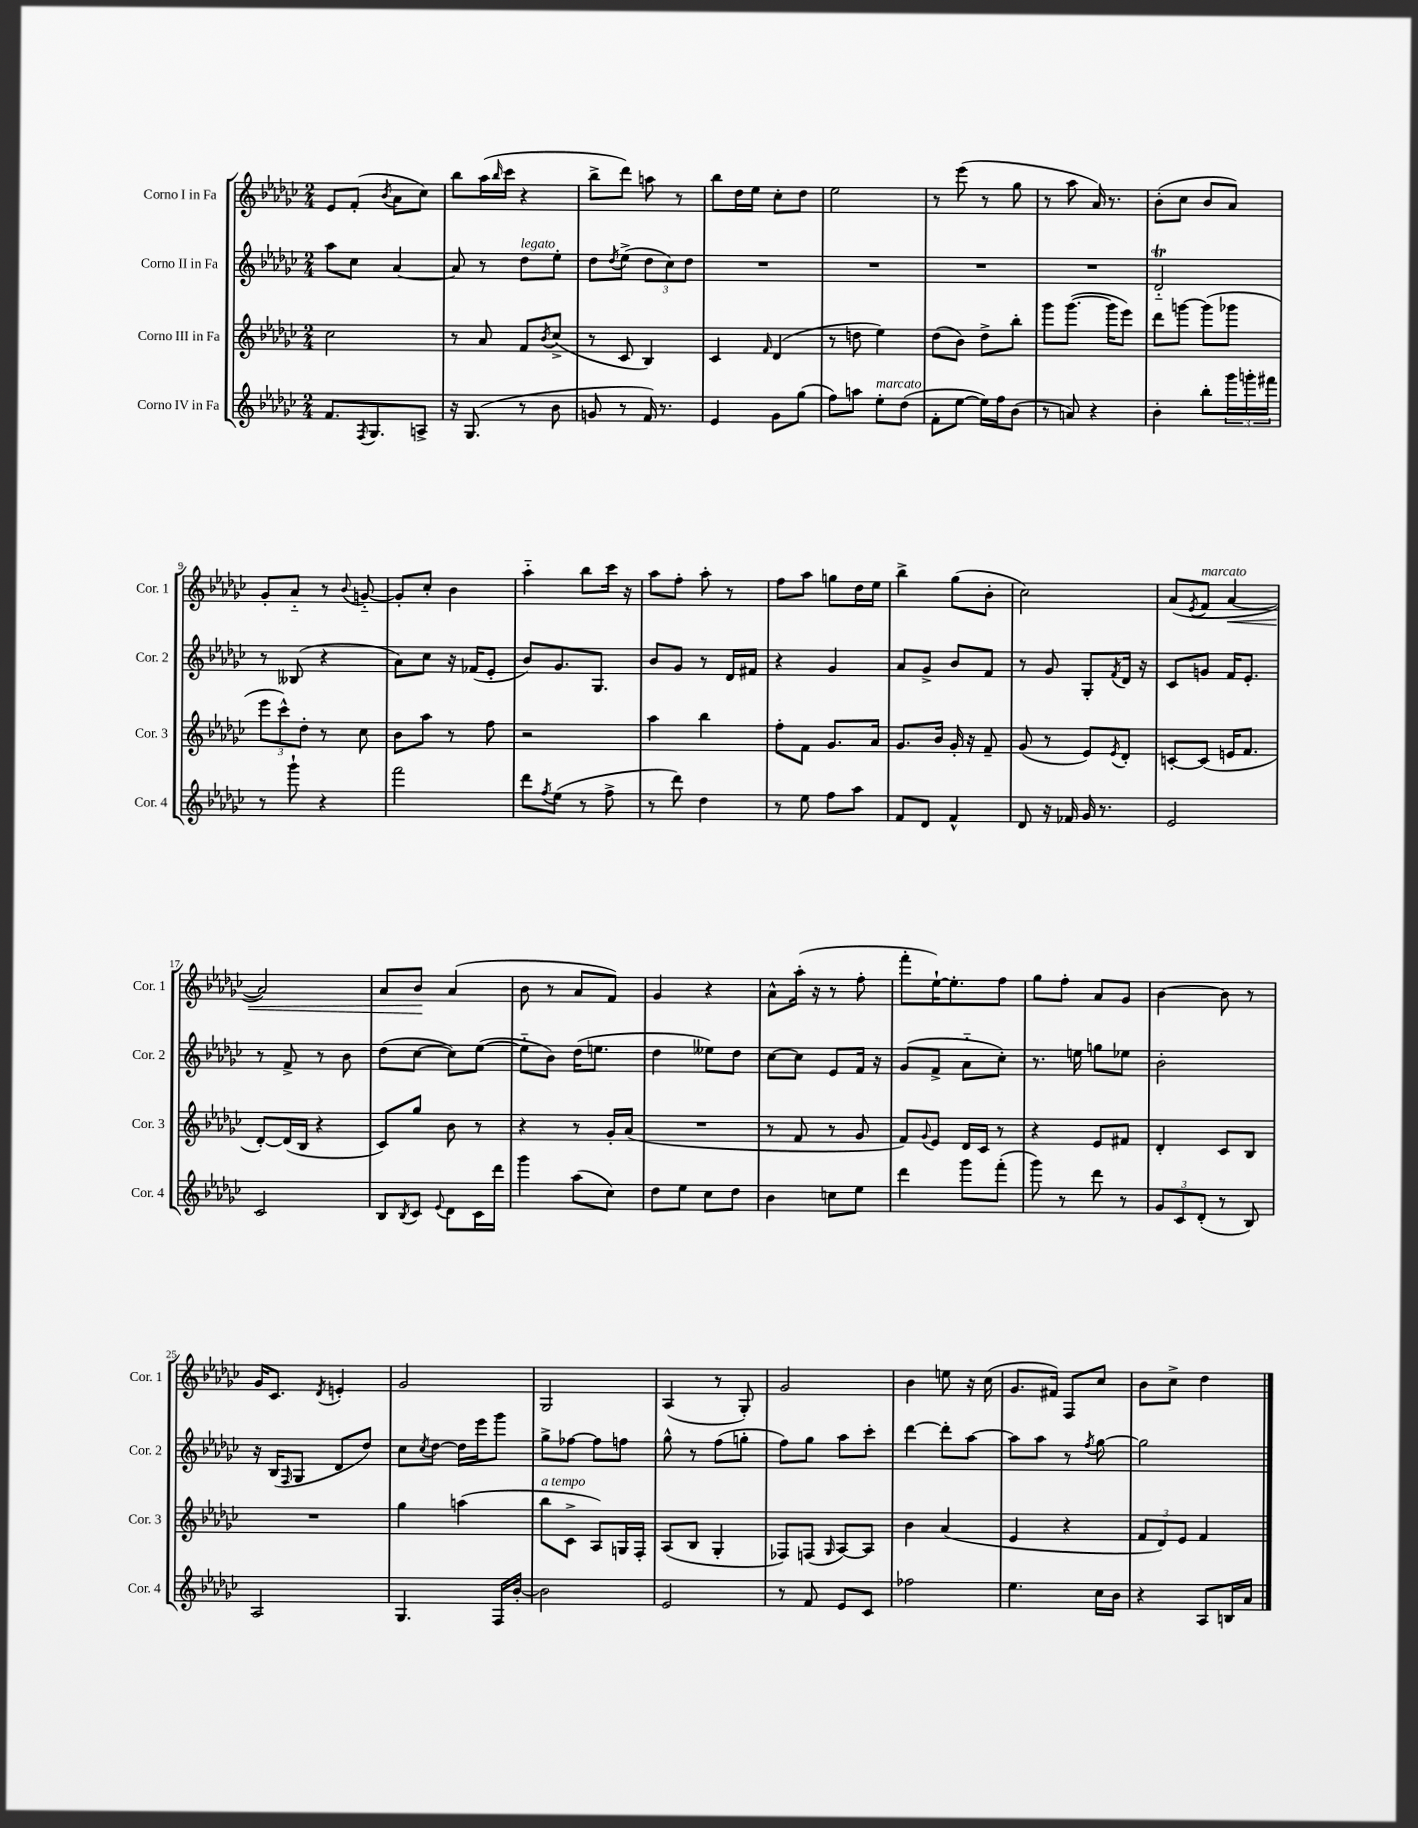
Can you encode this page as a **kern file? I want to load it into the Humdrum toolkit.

**kern	**kern	**kern	**kern
*staff4	*staff3	*staff2	*staff1
*clefG2	*clefG2	*clefG2	*clefG2
*k[b-e-a-d-g-c-]	*k[b-e-a-d-g-c-]	*k[b-e-a-d-g-c-]	*k[b-e-a-d-g-c-]
*M2/4	*M2/4	*M2/4	*M2/4
8.f	2cc-	8aa-	8e-
.	.	8cc-	(8f'
8qF	.	.	.
8.G-	.	.	.
.	.	.	8qb-
.	.	[4a-	8a-
8A^	.	.	8cc-)
=	=	=	=
16r	8r	8a-]	8bb-
(8.G-	.	.	.
.	8a-	8r	(16aa-
.	.	.	16qqbb-
.	.	.	16ccc-
8r	8f	8dd-	4r
.	8qb-	.	.
8b-	(8cc-^	8ee-'	.
=	=	=	=
8g	8r	8dd-	8bb-^
.	.	8qdd-	.
8r	8c-	(8ee-^	8ddd-)
16f)	4B-)	12dd-	8aa
8.r	.	.	.
.	.	12cc-)	.
.	.	.	8r
.	.	12dd-	.
=	=	=	=
4e-	4c-	2r	8bb-
.	.	.	16dd-
.	.	.	16ee-
.	16qqf	.	.
8g-	(4d-	.	8cc-'
(8gg-	.	.	8dd-
=	=	=	=
8ff)	8r	2r	2ee-
8aa	8dd	.	.
8ee-'	4ee-)	.	.
(8dd-	.	.	.
=	=	=	=
8f'	(8dd-	2r	8r
[8ee-	8b-)	.	(8eee-
16ee-])	8dd-^	.	8r
16ff	.	.	.
(8b-	8bb-'	.	8gg-
=	=	=	=
8r	8ggg-	2r	8r
8a)	([8.ggg-	.	8aa-
4r	.	.	16a-)
.	16ggg-]	.	8.r
.	8eee-)	.	.
=	=	=	=
4b-'	8ddd-	2d-'~	(8b-'
.	[8ggg	.	8cc-
8bb-'	(8ggg]	.	8b-
24ggg-	8ggg-	.	8a-)
24ggg'	.	.	.
24fff#	.	.	.
=	=	=	=
8r	12eee-	8r	8g-'
.	12ccc-^^)	.	.
8ggg-`	.	(8B--	8a-'~
.	12dd-'	.	.
4r	8r	4r	8r
.	.	.	8qqb-
.	8cc-	.	[8g'~
=	=	=	=
2fff	8b-	8a-)	8g']
.	8aa-	8cc-	8cc-'
.	8r	16r	4b-
.	.	(16f-	.
.	8ff	8e-'	.
=	=	=	=
8ddd-	2r	8b-)	4aa-'~
8qff	.	.	.
(8ee-	.	8.g-	.
8r	.	.	8bb-
.	.	8.G-	.
8ff^	.	.	16ccc-
.	.	.	16r
=	=	=	=
8r	4aa-	8b-	8aa-
8ddd-)	.	8g-	8ff'
4dd-	4bb-	8r	8aa-'
.	.	16d-	8r
.	.	16f#	.
=	=	=	=
8r	8ff'	4r	8ff
8ee-	8f	.	8aa-
8ff	8.g-	4g-	8gg
8aa-	.	.	16dd-
.	16a-	.	16ee-
=	=	=	=
8f	8.g-	8a-	4bb-^
8d-	.	8g-^	.
.	16b-	.	.
4f^^	16g-'	8b-	(8gg-
.	16r	.	.
.	8f~	8f	8b-'
=	=	=	=
8d-	(8g-	8r	2cc-)
16r	8r	8g-	.
16f-	.	.	.
16g-	8e-)	8G-'	.
8.r	.	.	.
.	8qe-	8qf	.
.	8d-'	16d-	.
.	.	16r	.
=	=	=	=
2e-	[8c'	8c-	(8a-
.	.	.	8qe-
.	(8c]	8g	8f
.	16e	16f	[4a-
.	8.f	8.e-'	.
=	=	=	=
2c-	[8d-')	8r	2a-])
.	(16d-]	8f^	.
.	16B-	.	.
.	4r	8r	.
.	.	8b-	.
=	=	=	=
8B-	8c-)	(8dd-	8a-
8qB-	.	.	.
8c-	8gg-	[8cc-	8b-
8qqe-	.	.	.
8d-	8b-	8cc-])	(4a-
16c-	8r	([8ee-	.
16ddd-	.	.	.
=	=	=	=
4ggg-	4r	8ee-'~]	8b-
.	.	8b-)	8r
(8aa-	8r	(16dd-	8a-
.	.	8.ee	.
8cc-)	16g-'	.	8f)
.	(16a-	.	.
=	=	=	=
8dd-	2r	4dd-	4g-
8ee-	.	.	.
8cc-	.	8ee--)	4r
8dd-	.	8dd-	.
=	=	=	=
4b-	8r	[8cc-	8a-^^
.	8f	8cc-]	(16aa-'
.	.	.	16r
8cc	8r	8e-	8r
8ee-	8g-	16f	8ff'
.	.	16r	.
=	=	=	=
4ddd-	8f)	(8g-	8fff'
.	8qqg-	.	.
.	8e-	8f^	[16ee-`)
.	.	.	8.ee-']
8ggg-	16d-	8a-'~	.
.	16c-	.	.
(8fff'	8r	8cc-')	8ff
=	=	=	=
8ggg-)	4r	8.r	8gg-
8r	.	.	8ff'
.	.	16ee	.
8ddd-	8e-	8gg	8a-
8r	8f#	8ee-	8g-
=	=	=	=
12g-	4d-'	2b-'	[4b-
12c-	.	.	.
(12d-'	.	.	.
8r	8c-	.	8b-]
8B-)	8B-	.	8r
=	=	=	=
2A-	2r	16r	16g-
.	.	(16B-	8.c-
.	.	16qqF	.
.	.	8G-	.
.	.	.	8qd-
.	.	8d-	4e'
.	.	8dd-)	.
=	=	=	=
4.G-	4gg-	8cc-	2g-
.	.	8qcc-	.
.	.	[8dd-	.
.	(4aa	16dd-]	.
.	.	16eee-	.
16F	.	8ggg-	.
[16b-'	.	.	.
=	=	=	=
2b-]	8bb-	8gg-^	2G-
.	8c-^	[8ff-	.
.	8A-)	8ff-]	.
.	16G	8ff	.
.	16F'	.	.
=	=	=	=
2e-	(8A-	8gg-^^	(4A-
.	8B-	8r	.
.	4G-'	(8ff	8r
.	.	8gg'	8G-')
=	=	=	=
8r	8F-)	8ff)	2g-
8f	(8F	8gg-	.
.	16qqG-	.	.
8e-	[8A-)	8aa-	.
8c-	8A-]	8ccc-'	.
=	=	=	=
2ff-	4b-	[4ddd-	4b-
.	(4a-	8ddd-']	8ee
.	.	[8aa-	16r
.	.	.	(16cc-
=	=	=	=
4.ee-	4e-	8aa-]	8.g-
.	.	8aa-	.
.	.	.	16f#)
.	4r	8r	8F
.	.	8qff	.
16cc-	.	[8gg-	8cc-
16b-	.	.	.
=	=	=	=
4r	12f	2gg-]	8b-
.	12d-)	.	.
.	.	.	8cc-^
.	12e-	.	.
8A-	4f	.	4dd-
16B	.	.	.
16a-	.	.	.
==	==	==	==
*-	*-	*-	*-
